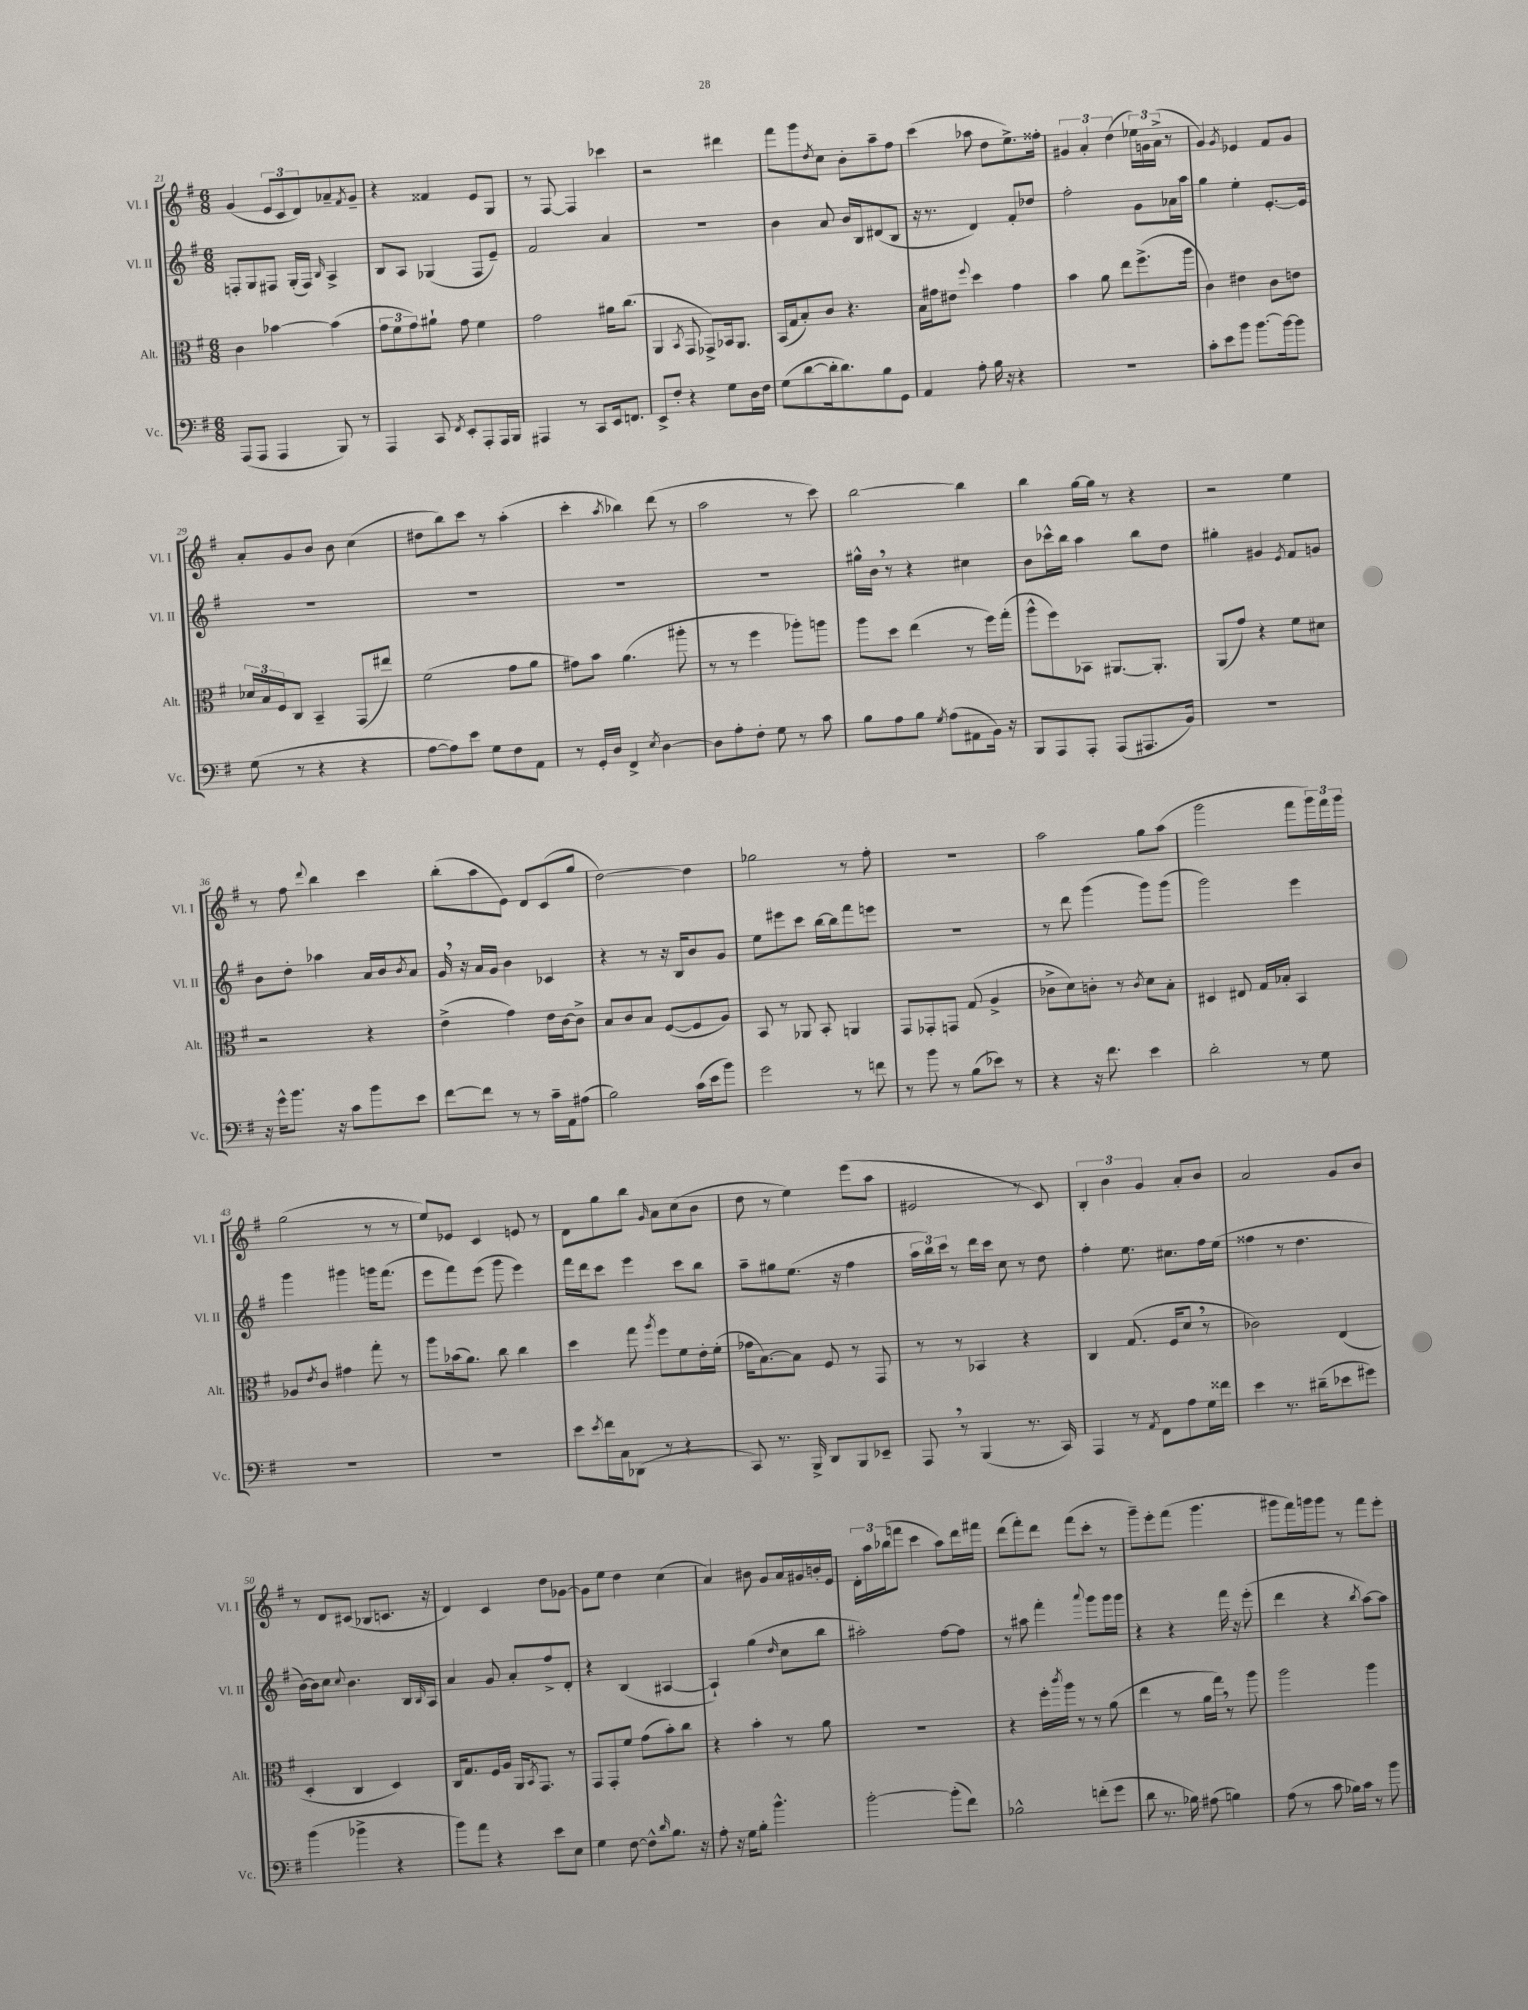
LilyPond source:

<<
\new StaffGroup <<
\new Staff = "s0" \with { instrumentName = "Vl. I" shortInstrumentName = "Vl. I" } {
    \clef treble \key g \major \numericTimeSignature \time 6/8
    g'4( \tuplet 3/2 { e'8 c'8 d'8) } aes'8-- \acciaccatura { fis'8 } g'8-- |
    r4 fisis'4 e'8 g8 |
    r8 fis8~ fis4 ces'''4 |
    r2 dis'''4 |
    fis'''8 g'''8 \acciaccatura { d''8 } c''8 b'8-. a''8-- fis''8 |
    c'''4( aes''8 d''8 e''8.->) fisis''16-. |
    \tuplet 3/2 { gis'4 a'4-. d''4( } \tuplet 3/2 { ees''16) g'16 a'16->( } r8 |
    g'4) \acciaccatura { g'8 } ees'4 fis'8 g'8 |
    a'8-. g'8 b'8 b'8 c''4( |
    dis''8 b''8) c'''8 r8 a''4-.( |
    c'''4-. \acciaccatura { a''8 } bes''4) d'''8( r8 |
    a''2 r8 c'''8) |
    b''2~ b''4 |
    b''4 g''16~ g''16 r8 r4 |
    r2 e''4 |
    r8 fis''8 \appoggiatura { d'''8 } b''4 c'''4 |
    b''8-.( a''8 e'8) d'8 c'8( g''8 |
    d''2~) d''4 |
    ges''2 r8 fis''8-. |
    R2. |
    a''2 g''8 a''8( |
    g'''2 fis'''8 \tuplet 3/2 { g'''16) fis'''16 g'''16 } |
    g''2( r8 r8 |
    e''8) ees'8 c'4 e'8 r8 |
    d'8 g''8 b''8 \grace { g'16 } a'8 c''8( b'8 |
    d''8 r8 e''4) e'''8( a''8 |
    eis'2 r8 c'8) |
    \tuplet 3/2 { b4-. b'4 g'4 } a'8-. b'8 |
    a'2 g'8 b'8 |
    r8 d'8 cis'8( bes8 c'8. r16 |
    d'4) c'4 d''8 ges'8~ |
    ges'8 e''8 d''4 c''4( |
    a'4) bis'8 g'8 a'16 gis'16 b'16-. e'16 |
    \tuplet 3/2 { d'16-. a''16 bes''16( } f'''8 c'''4 a''8) d'''16 fis'''16 |
    d'''8( fis'''8-.) d'''8 fis'''8( c'''8-. r8 |
    g'''8--) e'''8-. fis'''8( g'''4. |
    gis'''8 fis'''16) g'''16 g'''8 r8 fis'''8 e'''8-. \bar "|." |
}
\new Staff = "s1" \with { instrumentName = "Vl. II" shortInstrumentName = "Vl. II" } {
    \clef treble \key g \major \numericTimeSignature \time 6/8
    f8-. g8 fis8 g16-.( fis16) \grace { b16 } a4-> |
    b8 a8 ges4( fis8 e'8--) |
    fis'2 a'4 |
    R2. |
    b'4 a'8 b'16 b16 dis'8( b8 |
    r16 r8. d'4) fis'8-. des''8 |
    fis''2-. g'8 aes'16 a''16 |
    g''4 e''4-. e'8.~-. e'16 |
    R2. |
    R2. |
    R2. |
    R2. |
    gis''16-^ b'16 \breathe r8 r4 cis''4 |
    b'8 ces'''16-^ b''16 a''4 b''8 d''8 |
    gis''4-. gis'4 \acciaccatura { e'8 } fis'8 g'8 |
    b'8 d''8-. aes''4 a'16 b'16 \acciaccatura { b'8 } a'8 |
    g'16 \breathe r16 a'16 g'16 b'4 ces'4 |
    r4 r8 r16 b16 b'8 g'8 |
    e''8 eis'''8 c'''8 b''16~ b''16 fis'''8 e'''8 |
    R2. |
    r8 d'''8 g'''4( g'''8) g'''8( |
    g'''2) e'''4 |
    g'''4 gis'''4 g'''16 fis'''8.( |
    e'''8 fis'''8) e'''8( g'''8 e'''4) |
    fis'''16 d'''16 c'''8 e'''4 c'''8 b''8 |
    a''8-- gis''8 e''8.( r16 fis''4 |
    \tuplet 3/2 { a''16 b''16) c'''16 } r8 d'''16 c'''16 c''8 r8 d''8 |
    fis''4-. e''8. cis''8. fis''16 e''16( |
    fisis''4 r8 d''4. |
    b'16~) b'16 c''8 \appoggiatura { c''8 } b'4. b16 \grace { b16 } a16 |
    a'4 g'8 a'8-. fis''8-> d'8-. |
    r4 b4( ais4~ |
    ais4-!) g''4( \grace { d''16 } c''8 b''8 |
    ais''2-.) fis''8~ fis''8 |
    r8 ais''8 fis'''4-. \appoggiatura { a'''8 } g'''8 g'''16 g'''16 |
    r4 r4 fis'''16 r16 e'''8-.( |
    d'''4 r4 \acciaccatura { b''8 } a''8~) a''8 \bar "|." |
}
\new Staff = "s2" \with { instrumentName = "Alt." shortInstrumentName = "Alt." } {
    \clef alto \key g \major \numericTimeSignature \time 6/8
    c'4 bes'4~ bes'4( |
    \tuplet 3/2 { g'8 fis'8 g'8) } ais'8-! g'8 fis'4 |
    g'2 ais'16 c''8.( |
    a,4 \acciaccatura { b,8 } g,8 ges,8->) bes,16 a,8. |
    b,16( g16 b8-.) c'8 r4. |
    b16 gis'16 eis'8 \appoggiatura { fis''8 } d''4 gis'4 |
    b'4 a'8 e''8 fis''8.->( a''16 |
    c'4) eis'4 c'8 e'8 |
    \tuplet 3/2 { des'16 b16 fis16 } c8 b,4-- g,8( eis''8) |
    fis'2( g'8 a'8 |
    gis'8) b'8 a'4.( ais''8-. |
    r8 r8 fis''4 aes''8-.) a''8 |
    a''8 d''8 e''4( r8 fis''16) g''16-.( |
    a''8-^ fis''8) bes,8 ais,8.~ ais,8.-. |
    a,8( g'8) r4 fis'8 dis'8 |
    r2 r4 |
    e'4->( g'4) e'16 c'16~ c'8-> |
    b8 c'8 b8 fis8~( fis8 a8) |
    b,8 r8 aes,8 b,8-. a,4 |
    g,8 ges,8-. g,8 g8( a4-> |
    ces'8-> d'8) c'8-. r8 \acciaccatura { c'8 } d'8 b8-. |
    dis4 eis8 g16 bes16-. b,4 |
    aes8 \acciaccatura { e'8 } c'8 gis'4 g''8-. r8 |
    a''8 bes'16( a'8.) c''8 c''4 |
    d''4 g''8 \acciaccatura { a''8 } fis''8 fis'8 e'16-. fis'16-.( |
    ges'16 b8.~) b8 fis8 r8 g,8 |
    r8 r8 bes,4 r4 |
    c4 g8.( fis16 d'8 \breathe r8 |
    ces'2) e4( |
    d4-. c4 d4) |
    c16 g8. fis16 a16 a,16 \acciaccatura { b,8 } g,8. r8 |
    g,8 g,8-. fis'8 g'8( b'8-.) c''8 |
    r4 b'4-. r8 a'8 |
    R2. |
    r4 fis''16-. \acciaccatura { c'''8 } a''16 r8 r8 a'8( |
    e''4 r8 a'16 g''16) \breathe r8 a''8 |
    a''2 a''4 \bar "|." |
}
\new Staff = "s3" \with { instrumentName = "Vc." shortInstrumentName = "Vc." } {
    \clef bass \key g \major \numericTimeSignature \time 6/8
    a,,8( a,,8 a,,4 b,,8) r8 |
    a,,4 c,8 \acciaccatura { fis,8 } e,8-. a,,8-. a,,16 b,,16 |
    ais,,4 r8 c,8 e,16 f,8. |
    e,8-> fis8-. r4 g8 d16 fis16 |
    g8( d'8~ d'16-. d'8.) b8 g,8 |
    a,4 a8-. b16 r16 r4 |
    R2. |
    c'8-. e'8 b'8 b'8.~ b'16~ b'8 |
    g8( r8 r4 r4 |
    a8~ a8) e'8 g8 fis8 a,8 |
    r8 g,16-. d16 fis,4-> \acciaccatura { e8 } d4~ |
    d8 a8-. fis8-. g8 r8 c'8 |
    b8 a8 b8 \acciaccatura { g8 } a8( ais,8 b,16) r16 |
    b,,8 a,,8 a,,8-. a,,8( ais,,8. b,16) |
    R2. |
    r16 g'16-^ b'8. r16 c'8 b'8 e'8 |
    fis'8~ fis'8 r8 r8 c'16-- a,16 ais8( |
    b2) c'16( e'16 b'8) |
    g'2 r8 f'8 |
    r8 b'8 r8 b8( ees'8) r8 |
    r4 r16 fis'8. e'4 |
    d'2-. r8 g8 |
    R2. |
    R2. |
    e'8 \acciaccatura { e'8 } fis'16 c16 des,8( r8 r4 |
    c,8) r8. b,,16-> d,8 b,,8 ees,8-- |
    a,,8 \breathe r8 b,,4( r8. c,16) |
    a,,4 r8 \acciaccatura { a,8 } fis,8 a8 g16 fisis'16 |
    e'4 r8. dis'16--( ees'8 gis'8) |
    b'4( bes'4-> r4 |
    b'8) a'8 r4 e'8 e8 |
    g4 fis8~ fis8-^ \grace { d'16 } b8. r16 |
    a8-. r16 g16 b8-. b'4.-^ |
    b'2~-. b'8-.( fis'8) |
    bes2-^ f'8-.( g'8 |
    d'8 r8. bes16) ais8( b4) |
    a8( r8 c'8 bes16) c'16 r8 b'8 \bar "|." |
}
>>
>>
\layout { \context { \Score currentBarNumber = #21 } }
